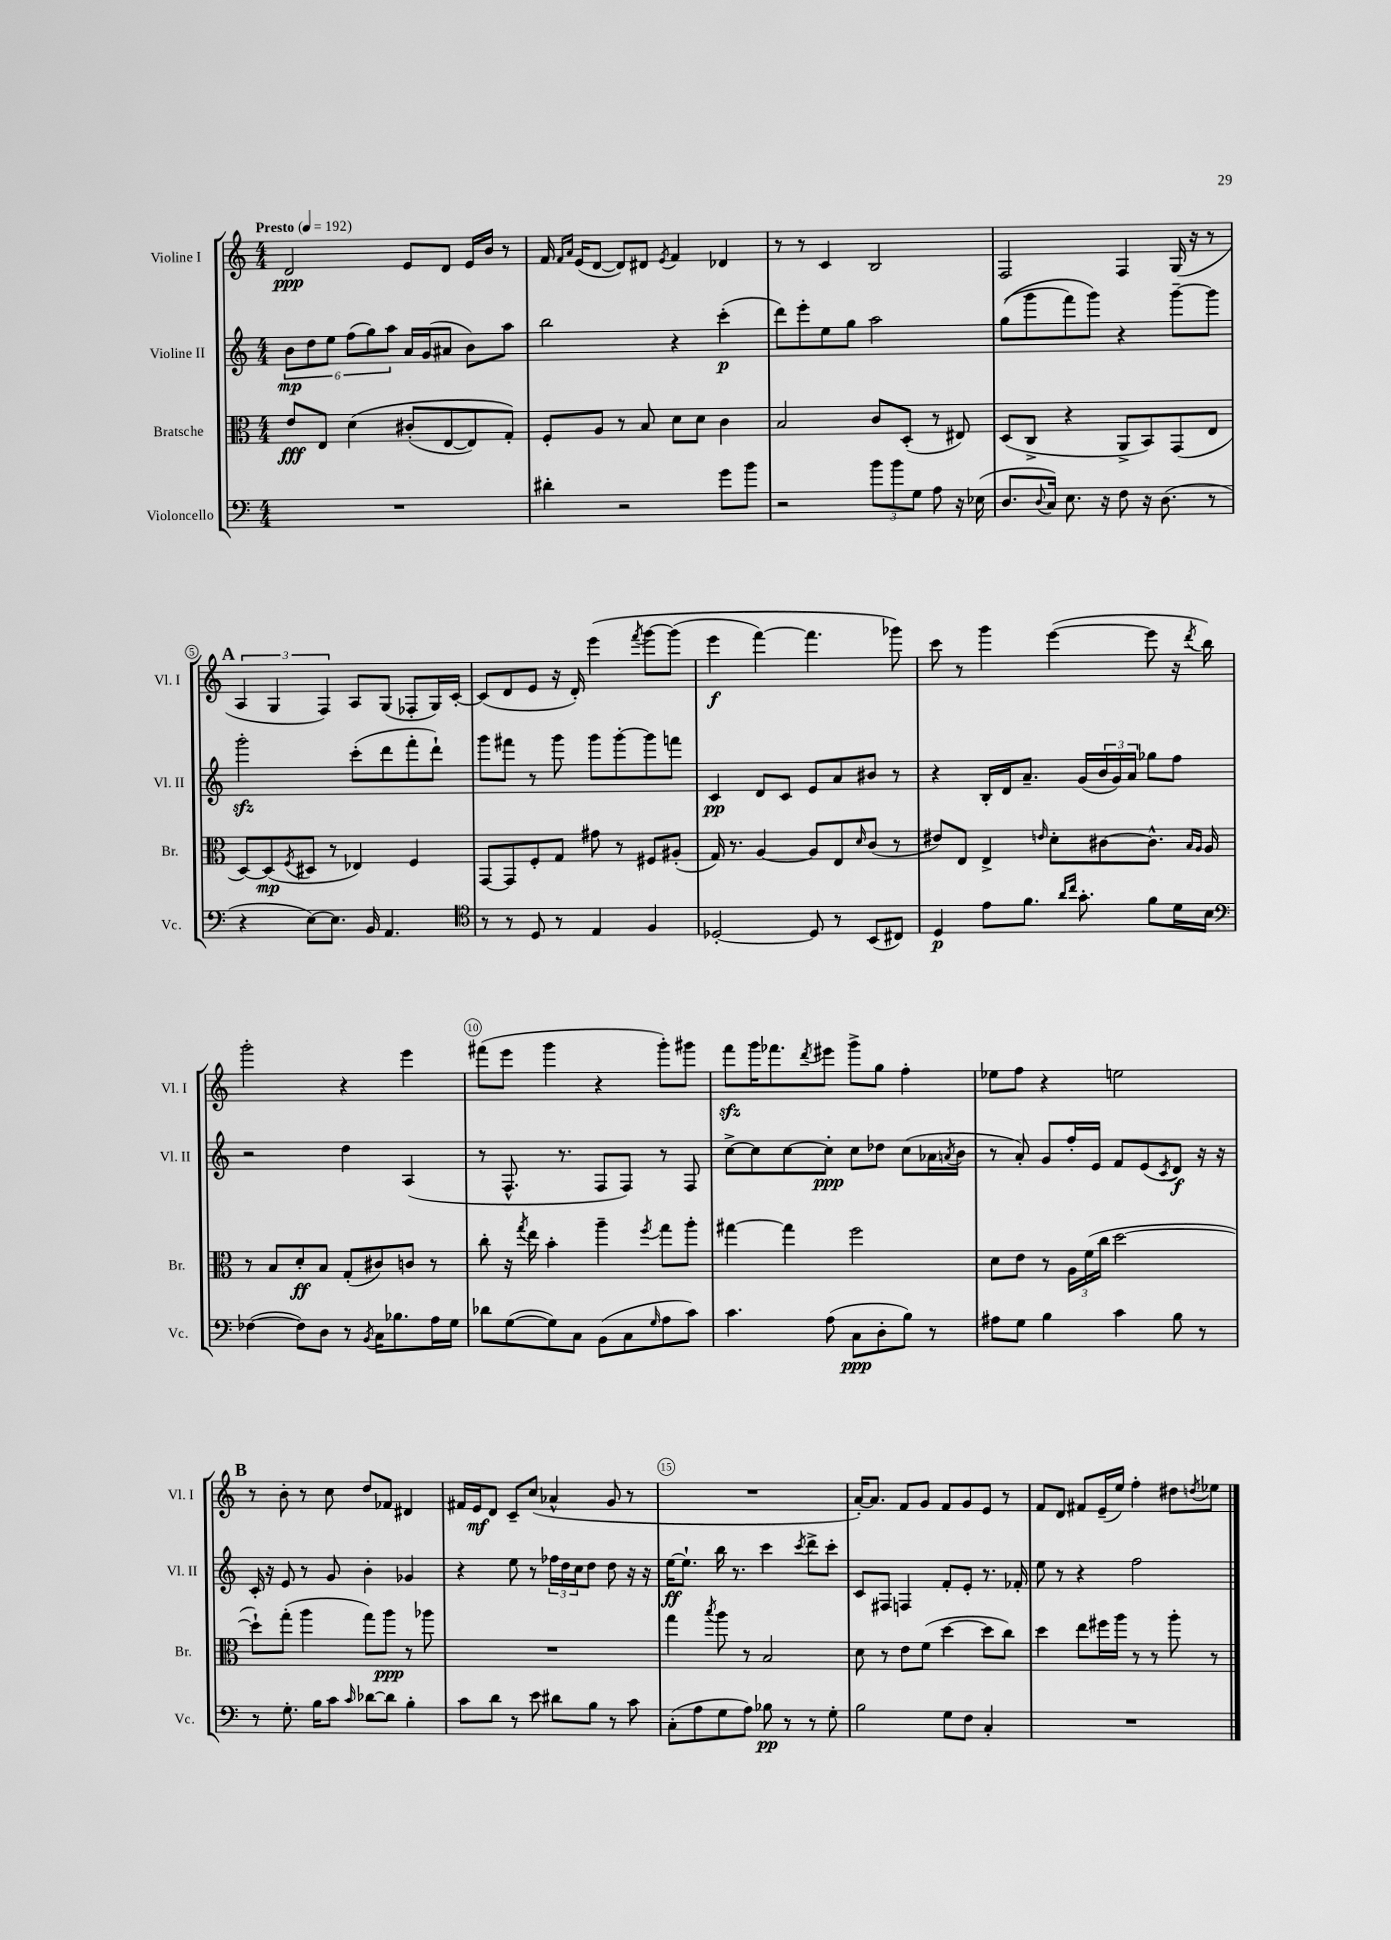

**kern	**dynam	**kern	**dynam	**kern	**dynam	**kern	**dynam
*part4	*part4	*part3	*part3	*part2	*part2	*part1	*part1
*staff4	*staff4	*staff3	*staff3	*staff2	*staff2	*staff1	*staff1
*I"Violoncello	*	*I"Bratsche	*	*I"Violine II	*	*I"Violine I	*
*I'Vc.	*	*I'Br.	*	*I'Vl. II	*	*I'Vl. I	*
*clefF4	*	*clefC3	*	*clefG2	*	*clefG2	*
*k[]	*	*k[]	*	*k[]	*	*k[]	*
*M4/4	*	*M4/4	*	*M4/4	*	*M4/4	*
*MM192	*	*MM192	*	*MM192	*	*MM192	*
=1	=1	=1	=1	=1	=1	=1	=1
!	!	!	!	!	!	!LO:TX:a:B:t=Presto	!
1r	.	8e/L	fff	12b\L	mp	2d/	ppp
.	.	.	.	12dd\	.	.	.
.	.	8E/J	.	.	.	.	.
.	.	.	.	12ee\J	.	.	.
.	.	(4d\	.	(12ff\L	.	.	.
.	.	.	.	12gg\)	.	.	.
.	.	.	.	12aa\J	.	.	.
.	.	(8c#X'/L	.	16a/LL	.	8e/L	.
.	.	.	.	(16g/J	.	.	.
.	.	[8E/	.	8a#X/J	.	8d/J	.
.	.	8E/])	.	8b\L)	.	16e/LL	.
.	.	.	.	.	.	16b/JJ	.
.	.	8G'/J)	.	8aa\J	.	8r	.
=2	=2	=2	=2	=2	=2	=2	=2
4d#X'\	.	8F'/L	.	2bb\	.	16f/	.
.	.	.	.	.	.	16qqf/LL	.
.	.	.	.	.	.	16qqa/JJ	.
.	.	.	.	.	.	(16e/KL	.
.	.	8A/J	.	.	.	[8d/J	.
2r	.	8r	.	.	.	8d/L])	.
.	.	8B/	.	.	.	8d#X/J	.
.	.	.	.	.	.	8qe/	.
.	.	8d\L	.	4r	.	4f/	.
.	.	8d\J	.	.	.	.	.
8g\L	.	4c\	.	(4ccc'\	p	4d-X/	.
8b\J	.	.	.	.	.	.	.
=3	=3	=3	=3	=3	=3	=3	=3
2r	.	2B/	.	8ddd\L)	.	8r	.
.	.	.	.	8eee'\	.	8r	.
.	.	.	.	8ee\	.	4c/	.
.	.	.	.	8gg\J	.	.	.
12b\L	.	8c/L	.	2aa\	.	2B/	.
12b\	.	.	.	.	.	.	.
.	.	(8D'/J	.	.	.	.	.
12G\J	.	.	.	.	.	.	.
8A\	.	8r	.	.	.	.	.
16r	.	8E#X/)	.	.	.	.	.
(16E-X\	.	.	.	.	.	.	.
=4	=4	=4	=4	=4	=4	=4	=4
8.D/L	.	(8D/L	.	((8gg\L	.	2F/	.
.	.	8C^/J	.	8ggg\	.	.	.
8qqD/	.	.	.	.	.	.	.
16C/Jk)	.	.	.	.	.	.	.
8.E\	.	4r	.	8fff\)	.	.	.
.	.	.	.	8ggg\J)	.	.	.
16r	.	.	.	.	.	.	.
8F\	.	8AA^/L	.	4r	.	4F/	.
16r	.	8BB/)	.	.	.	.	.
(8.D\	.	.	.	.	.	.	.
.	.	(8GG/	.	[8ggg~\L	.	(16G/	.
.	.	.	.	.	.	16r	.
8r	.	8E/J	.	8ggg\J]	.	8r	.
!!LO:LB:g=z
!!LO:REH:place=s1:t=A
=5	=5	=5	=5	=5	=5	=5	=5
4r	.	[8D/L)	.	2gggzz'\	.	6A/	.
.	.	(8D/]	mp	.	.	.	.
.	.	.	.	.	.	6G/	.
.	.	8qF/	.	.	.	.	.
[8E\L)	.	8D#X/J	.	.	.	.	.
.	.	.	.	.	.	6F/)	.
8.E\J]	.	8r	.	.	.	.	.
.	.	4E-X/)	.	(8ccc'\L	.	8A/L	.
16BB/	.	.	.	.	.	.	.
4.AA/	.	.	.	8ddd\	.	(8G/J	.
.	.	4F/	.	8fff'\	.	8F-X'/L	.
.	.	.	.	8ddd`\J)	.	16G/L)	.
.	.	.	.	.	.	[16c'/JJ	.
=6	=6	=6	=6	=6	=6	=6	=6
*clefC4	*	*	*	*	*	*	*
8r	.	[8GG/L	.	8ggg\L	.	(8c/L]	.
8r	.	8GG/]	.	8fff#X\J	.	8d/	.
8D/	.	8F'/	.	8r	.	8e/J	.
8r	.	8G/J	.	8ggg\	.	16r	.
.	.	.	.	.	.	16d'/)	.
4E/	.	8g#X\	.	8ggg\L	.	(4eee\	.
.	.	8r	.	[8ggg'\	.	.	.
.	.	.	.	.	.	8qfff/	.
4F/	.	8F#X/L	.	8ggg\]	.	[8ggg\L	.
.	.	(8A#X'/J	.	8fffn\J	.	(8ggg\J]	.
=7	=7	=7	=7	=7	=7	=7	=7
[2D-X'/	.	16G/)	.	4c/	pp	4eee\	f
.	.	8.r	.	.	.	.	.
.	.	[4A/	.	8d/L	.	[4fff\)	.
.	.	.	.	8c/J	.	.	.
8D-/]	.	8A/L]	.	8e/L	.	4.fff\]	.
8r	.	8E/	.	8a/	.	.	.
.	.	16qqd/	.	.	.	.	.
(8BB/L	.	(8c/J	.	8b#X/J	.	.	.
8C#X/J)	.	8r	.	8r	.	8ggg-X\)	.
=8	=8	=8	=8	=8	=8	=8	=8
4D/	p	8e#X/L)	.	4r	.	8ccc\	.
.	.	8E/J	.	.	.	8r	.
8e\L	.	4E^/	.	16B'/LL	.	4ggg\	.
.	.	.	.	16d/J	.	.	.
8.f\J	.	.	.	8.a~/J	.	.	.
.	.	16qqen/	.	.	.	.	.
.	.	8d'\L	.	.	.	([4eee\	.
16qqa/LL	.	.	.	.	.	.	.
16qqcc/JJ	.	.	.	.	.	.	.
8.g'\	.	.	.	(16g/LL	.	.	.
.	.	[8c#X\	.	24b/	.	.	.
.	.	.	.	24g/)	.	.	.
.	.	.	.	24a/JJ	.	.	.
8f\L	.	8.c#^^\J]	.	8gg-X\L	.	8eee\]	.
16d\L	.	.	.	8ff\J	.	16r	.
.	.	16qqB/LL	.	.	.	.	.
.	.	16qqA/JJ	.	.	.	8qddd/	.
16B\JJ	.	16A/	.	.	.	16bb\)	.
!!LO:LB:g=z
=9	=9	=9	=9	=9	=9	=9	=9
*clefF4	*	*	*	*	*	*	*
([4F-X\	.	8r	.	2r	.	2ggg'\	.
.	.	8B/L	.	.	.	.	.
8F-\L])	.	8d'/	ff	.	.	.	.
8D\J	.	8B/J	.	.	.	.	.
8r	.	(8G'/L	.	4dd\	.	4r	.
8qBB/	.	.	.	.	.	.	.
16C\KL	.	8c#X/)	.	.	.	.	.
8.B-X\	.	.	.	.	.	.	.
.	.	8cn/J	.	(4A/	.	4eee\	.
16A\L	.	8r	.	.	.	.	.
16G\JJ	.	.	.	.	.	.	.
=10	=10	=10	=10	=10	=10	=10	=10
8d-X\L	.	8cc'\	.	8r	.	(8fff#X\L	.
([8G\	.	16r	.	8.F^^/	.	8eee\J	.
.	.	8qgg/	.	.	.	.	.
.	.	16ee\	.	.	.	.	.
8G\])	.	4b'\	.	.	.	4ggg\	.
.	.	.	.	8.r	.	.	.
8C\J	.	.	.	.	.	.	.
(8BB\L	.	4aa~\	.	8F/L	.	4r	.
8C\	.	.	.	8F/J)	.	.	.
16qqG/	.	8qff/	.	.	.	.	.
8A\	.	8gg\L	.	8r	.	8ggg'\L)	.
8c\J)	.	8aa'\J	.	8F/	.	8ggg#X\J	.
=11	=11	=11	=11	=11	=11	=11	=11
4.c\	.	[4gg#X\	.	[8cc^\L	.	8fffzz\L	.
.	.	.	.	8cc\]	.	16ggg\K	.
.	.	.	.	.	.	8.fff-X\	.
.	.	4gg#\]	.	[8cc\	.	.	.
.	.	.	.	.	.	8qddd/	.
(8A\	.	.	.	8cc'\J]	ppp	8eee#X\J	.
8C\L	ppp	2ff\	.	8cc\L	.	8ggg^\L	.
8D'\	.	.	.	8dd-X\J	.	8gg\J	.
8B\J)	.	.	.	(8cc\L	.	4ff'\	.
8r	.	.	.	16a-X\L	.	.	.
.	.	.	.	8qan/	.	.	.
.	.	.	.	16b\JJ	.	.	.
=12	=12	=12	=12	=12	=12	=12	=12
8A#X\L	.	8d\L	.	8r	.	8ee-X\L	.
8G\J	.	8e\J	.	8a'/)	.	8ff\J	.
4B\	.	8r	.	8g/L	.	4r	.
.	.	24A\LL	.	16ff'/L	.	.	.
.	.	(24f\	.	.	.	.	.
.	.	.	.	16e/JJ	.	.	.
.	.	24cc\JJ	.	.	.	.	.
4c\	.	[2dd\	.	8f/L	.	2een\	.
.	.	.	.	(8e/	.	.	.
.	.	.	.	8qc/	.	.	.
8B\	.	.	.	8d/J)	f	.	.
8r	.	.	.	16r	.	.	.
.	.	.	.	16r	.	.	.
!!LO:LB:g=z
!!LO:REH:place=s1:t=B
=13	=13	=13	=13	=13	=13	=13	=13
8r	.	8dd`\L])	.	16c'/	.	8r	.
.	.	.	.	16r	.	.	.
8.G'\	.	(8gg'\J	.	8e/	.	8b'\	.
.	.	4aa\	.	8r	.	8r	.
16B\KL	.	.	.	.	.	.	.
8c\J	.	.	.	8g/	.	8cc\	.
16qqc/	.	.	.	.	.	.	.
[8d-X\L	.	8gg\L)	.	4b'\	.	8dd/L	.
8d-\J]	.	8aa\J	ppp	.	.	8f-X/J	.
4B'\	.	8r	.	4g-X/	.	4d#X/	.
.	.	8aa-X\	.	.	.	.	.
=14	=14	=14	=14	=14	=14	=14	=14
8c\L	.	1r	.	4r	.	16f#X/LL	.
.	.	.	.	.	.	16e/J	mf
8d\J	.	.	.	.	.	8d/J	.
8r	.	.	.	8ee\	.	8c~/L	.
8e\	.	.	.	8r	.	(8cc/J	.
8d#X\L	.	.	.	24ff-X\LL	.	4a-X^^/	.
.	.	.	.	24dd\	.	.	.
.	.	.	.	24cc\J	.	.	.
8B\J	.	.	.	8dd\J	.	.	.
8r	.	.	.	8dd\	.	8g/	.
8c\	.	.	.	16r	.	8r	.
.	.	.	.	16r	.	.	.
=15	=15	=15	=15	=15	=15	=15	=15
(8C'\L	.	4gg\	.	[16ee\KL	ff	1r	.
.	.	.	.	8.ee`\J]	.	.	.
8A\	.	.	.	.	.	.	.
.	.	8qbb/	.	.	.	.	.
8G\	.	8aa\	.	16bb\	.	.	.
.	.	.	.	8.r	.	.	.
8A\J)	.	8r	.	.	.	.	.
8B-X\	pp	2B/	.	4ccc\	.	.	.
8r	.	.	.	.	.	.	.
.	.	.	.	8qccc/	.	.	.
8r	.	.	.	8ddd^\L	.	.	.
8G'\	.	.	.	8ccc'\J	.	.	.
=16	=16	=16	=16	=16	=16	=16	=16
2B\	.	8d\	.	8c/L	.	[16a'/KL)	.
.	.	.	.	.	.	8.a/J]	.
.	.	8r	.	8F#X/J	.	.	.
.	.	8e\L	.	4Fn/	.	8f/L	.
.	.	(8f\J	.	.	.	8g/J	.
8G\L	.	[4dd\	.	8f'/L	.	8f/L	.
8F\J	.	.	.	8e'/J	.	8g/	.
4C'/	.	8dd\L]	.	8.r	.	8e/J	.
.	.	8cc\J)	.	.	.	8r	.
.	.	.	.	16f-X'/	.	.	.
=17	=17	=17	=17	=17	=17	=17	=17
1r	.	4dd\	.	8ee\	.	8f/L	.
.	.	.	.	8r	.	8d/J	.
.	.	8ee\L	.	4r	.	8f#X/L	.
.	.	16ff#X\L	.	.	.	(16e~/L	.
.	.	16aa\JJ	.	.	.	16ee/JJ)	.
.	.	8r	.	2ff\	.	4ff'\	.
.	.	8r	.	.	.	.	.
.	.	8aa'\	.	.	.	8dd#X\L	.
.	.	.	.	.	.	8qddn/	.
.	.	8r	.	.	.	8ee-X\J	.
==	==	==	==	==	==	==	==
*-	*-	*-	*-	*-	*-	*-	*-
